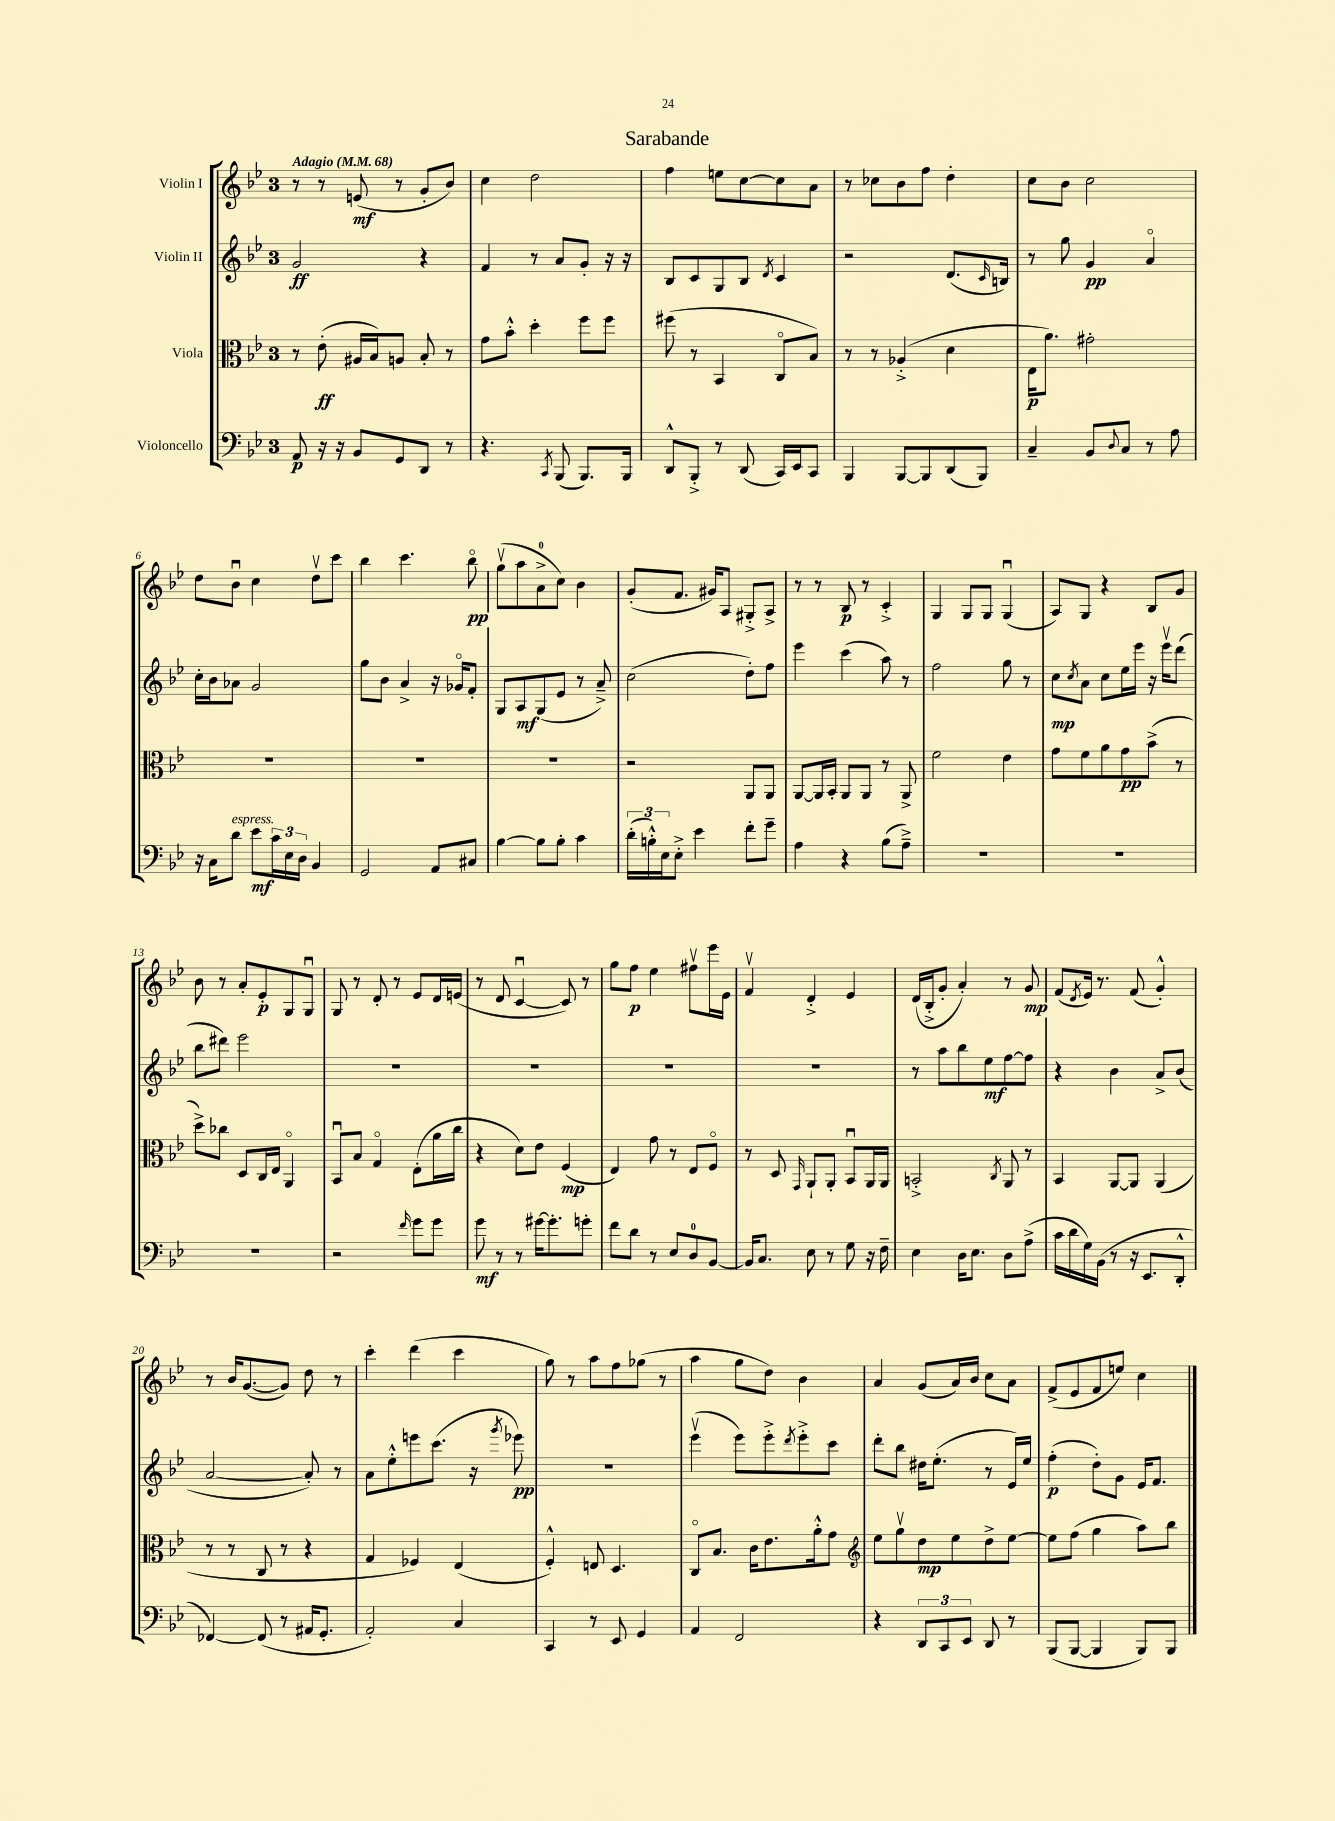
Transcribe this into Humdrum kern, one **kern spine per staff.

**kern	**kern	**kern	**kern
*staff4	*staff3	*staff2	*staff1
*clefF4	*clefC3	*clefG2	*clefG2
*k[b-e-]	*k[b-e-]	*k[b-e-]	*k[b-e-]
*M3/4	*M3/4	*M3/4	*M3/4
*MM68	*MM68	*MM68	*MM68
8AA	8r	2g	8r
16r	(8e-'	.	8r
16r	.	.	.
8BB-	16A#	.	(8e
.	16B-)	.	.
8GG	8A	.	8r
8DD	8B-'	4r	8g'
8r	8r	.	8b-)
=	=	=	=
4.r	8g	4f	4cc
.	8b-'^^	.	.
.	4dd'	8r	2dd
8qCC	.	.	.
(8BBB-	.	8a	.
8.BBB-)	8ff	8g'	.
.	8ff	16r	.
16BBB-	.	16r	.
=	=	=	=
8DD^^	(8ff#	8B-	4ff
8BBB-'^	8r	8c	.
8r	4BB-	8G	8ee
(8DD	.	8B-	[8cc
.	.	8qd	.
16CC)	8Co	4c	8cc]
16EE-	.	.	.
8CC	8B-)	.	8a
=	=	=	=
4BBB-	8r	2r	8r
.	8r	.	8cc-
[8BBB-	(4A-'^	.	8b-
8BBB-]	.	.	8ff
(8DD	4d	(8.d	4dd'
8BBB-)	.	.	.
.	.	16qqc	.
.	.	16B)	.
=	=	=	=
4C~	16E-	8r	8cc
.	8.a)	.	.
.	.	8gg	8b-
8BB-	2g#'	4g	2cc
8qqD	.	.	.
8C	.	.	.
8r	.	4ao	.
8A	.	.	.
=	=	=	=
16r	2.r	16cc'	8dd
16C	.	16b-	.
8d	.	8a-	8b-u
8e-	.	2g	4cc
24c	.	.	.
24E-	.	.	.
24D	.	.	.
4BB-	.	.	8ddv
.	.	.	8ccc
=	=	=	=
2GG	2.r	8gg	4bb-
.	.	8b-	.
.	.	4a^	4.ccc
8AA	.	16r	.
.	.	16g-o	.
8C#	.	8f'	8bb-o
=	=	=	=
[4B-	2.r	8G	(8ggv
.	.	8A	8aa
8B-]	.	(8G	8a^
8B-'	.	8e-	8cc)
4c	.	8r	4b-
.	.	8a~^)	.
=	=	=	=
(24d'	2r	(2cc	(8g'
24B'^^)	.	.	.
24E-	.	.	.
8E-'^	.	.	8.f
4e-	.	.	.
.	.	.	16g#)
.	.	.	8A
8f'	8AA	8dd')	8G#'^
8g~	8AA	8ff	8A^
=	=	=	=
4A	[8AA	4eee-	8r
.	16AA]	.	8r
.	16BB-'	.	.
4r	8AA	(4ccc	8B-
.	8AA	.	8r
(8B-	8r	8aa)	4c'^
8A~^)	8AA^	8r	.
=	=	=	=
2.r	2f	2ff	4G
.	.	.	8G
.	.	.	8G
.	4e-	8gg	(4Gu
.	.	8r	.
=	=	=	=
2.r	8g	8cc	8A)
.	.	8qcc	.
.	8f	8a	8G
.	8a	8cc	4r
.	8g	16ee-	.
.	.	16eee-	.
.	(8b-^	16r	8B-
.	.	16eee-v	.
.	8r	(8ddd	8g
=	=	=	=
2.r	8dd^)	8bb-	8b-
.	8cc-	8ddd#)	8r
.	8D	2eee-	8a'
.	16C	.	8e-'
.	16E-	.	.
.	4AAo	.	8G
.	.	.	8Gu
=	=	=	=
2r	8BB-u	2.r	8G
.	8B-	.	8r
.	4Go	.	8d'
.	.	.	8r
16qqf	.	.	.
8g	(8E-'	.	8e-
8g	16a	.	16d
.	16cc	.	(16e
=	=	=	=
8g	4r	2.r	8r
8r	.	.	8d
8r	8d)	.	[4cu
[16g#	8e-	.	.
8.g#']	.	.	.
.	(4F	.	8c])
8g'	.	.	8r
=	=	=	=
8f	4E-)	2.r	8gg
8d	.	.	8ff
8r	8g	.	4ee-
8E-	8r	.	.
8D	8E-	.	8ff#v
[8BB-	8Fo	.	16eee-
.	.	.	16e-
=	=	=	=
16BB-]	8r	2.r	4fv
8.C	.	.	.
.	8D	.	.
.	16qqGG	.	.
8E-	8AA`	.	4d'^
8r	8AA'	.	.
8G	8BB-u	.	4e-
16r	16AA	.	.
16F~	16AA	.	.
=	=	=	=
4E-	2BB'^	8r	(16d
.	.	.	16B-'^
.	.	8aa	8g'
16D	.	8bb-	4a')
8.E-	.	.	.
.	.	8ee-	.
.	8qC	.	.
8D	8AA	[8ff	8r
(8A^	8r	8ff]	8g
=	=	=	=
16c	4BB-	4r	(8f
16d	.	.	.
.	.	.	8qd
16G)	.	.	16e-)
(16BB-	.	.	8.r
8r	[8AA	4b-	.
16r	8AA]	.	(8f
8.EE-	.	.	.
.	(4AA	8a^	4g'^^)
8DD'^^	.	(8b-	.
=	=	=	=
[4FF-)	8r	[2a	8r
.	8r	.	16b-
.	.	.	([8.g
(8FF-]	8C	.	.
8r	8r	.	8g])
16AA#	4r	8a'])	8dd
8.GG'	.	.	.
.	.	8r	8r
=	=	=	=
2AA')	4G	8a	4ccc'
.	.	8ee-'^^	.
.	4F-)	8eee	(4ddd
.	.	(8.ccc	.
4C	(4E-	.	4ccc
.	.	16r	.
.	.	8qggg	.
.	.	8eee-)	.
=	=	=	=
4CC	4F'^^)	2.r	8gg)
.	.	.	8r
8r	8E	.	8aa
8EE-	4.D	.	8ff
4GG	.	.	(8gg-
.	.	.	8r
=	=	=	=
4AA	8Co	(4eee-v	4aa
.	8.B-	.	.
2FF	.	8eee-)	8gg
.	16c	.	.
.	8.e-	8eee-'^	8dd)
.	.	8qddd	.
.	.	8eee-'^	4b-
.	16a'^^	.	.
.	8g	8ccc	.
=	=	=	=
*	*clefG2	*	*
4r	8ee-	8ddd'	4a
.	8ggv	8bb-	.
12DD	8dd	16dd#	(8g
.	.	(8.ee-'	.
12CC	.	.	.
.	8ee-	.	16a)
12EE-	.	.	.
.	.	.	16b-
8DD	8dd^	8r	8cc
8r	[8ee-	16e-)	8a
.	.	16ee-	.
=	=	=	=
(8BBB-	8ee-]	(4ff'	(8f^
[8BBB-	(8ff	.	8e-
4BBB-]	4gg	8dd')	8f
.	.	8g	8ee)
8BBB-)	8aa)	16e-	4cc
.	.	8.f	.
8BBB-	8bb-	.	.
==	==	==	==
*-	*-	*-	*-
